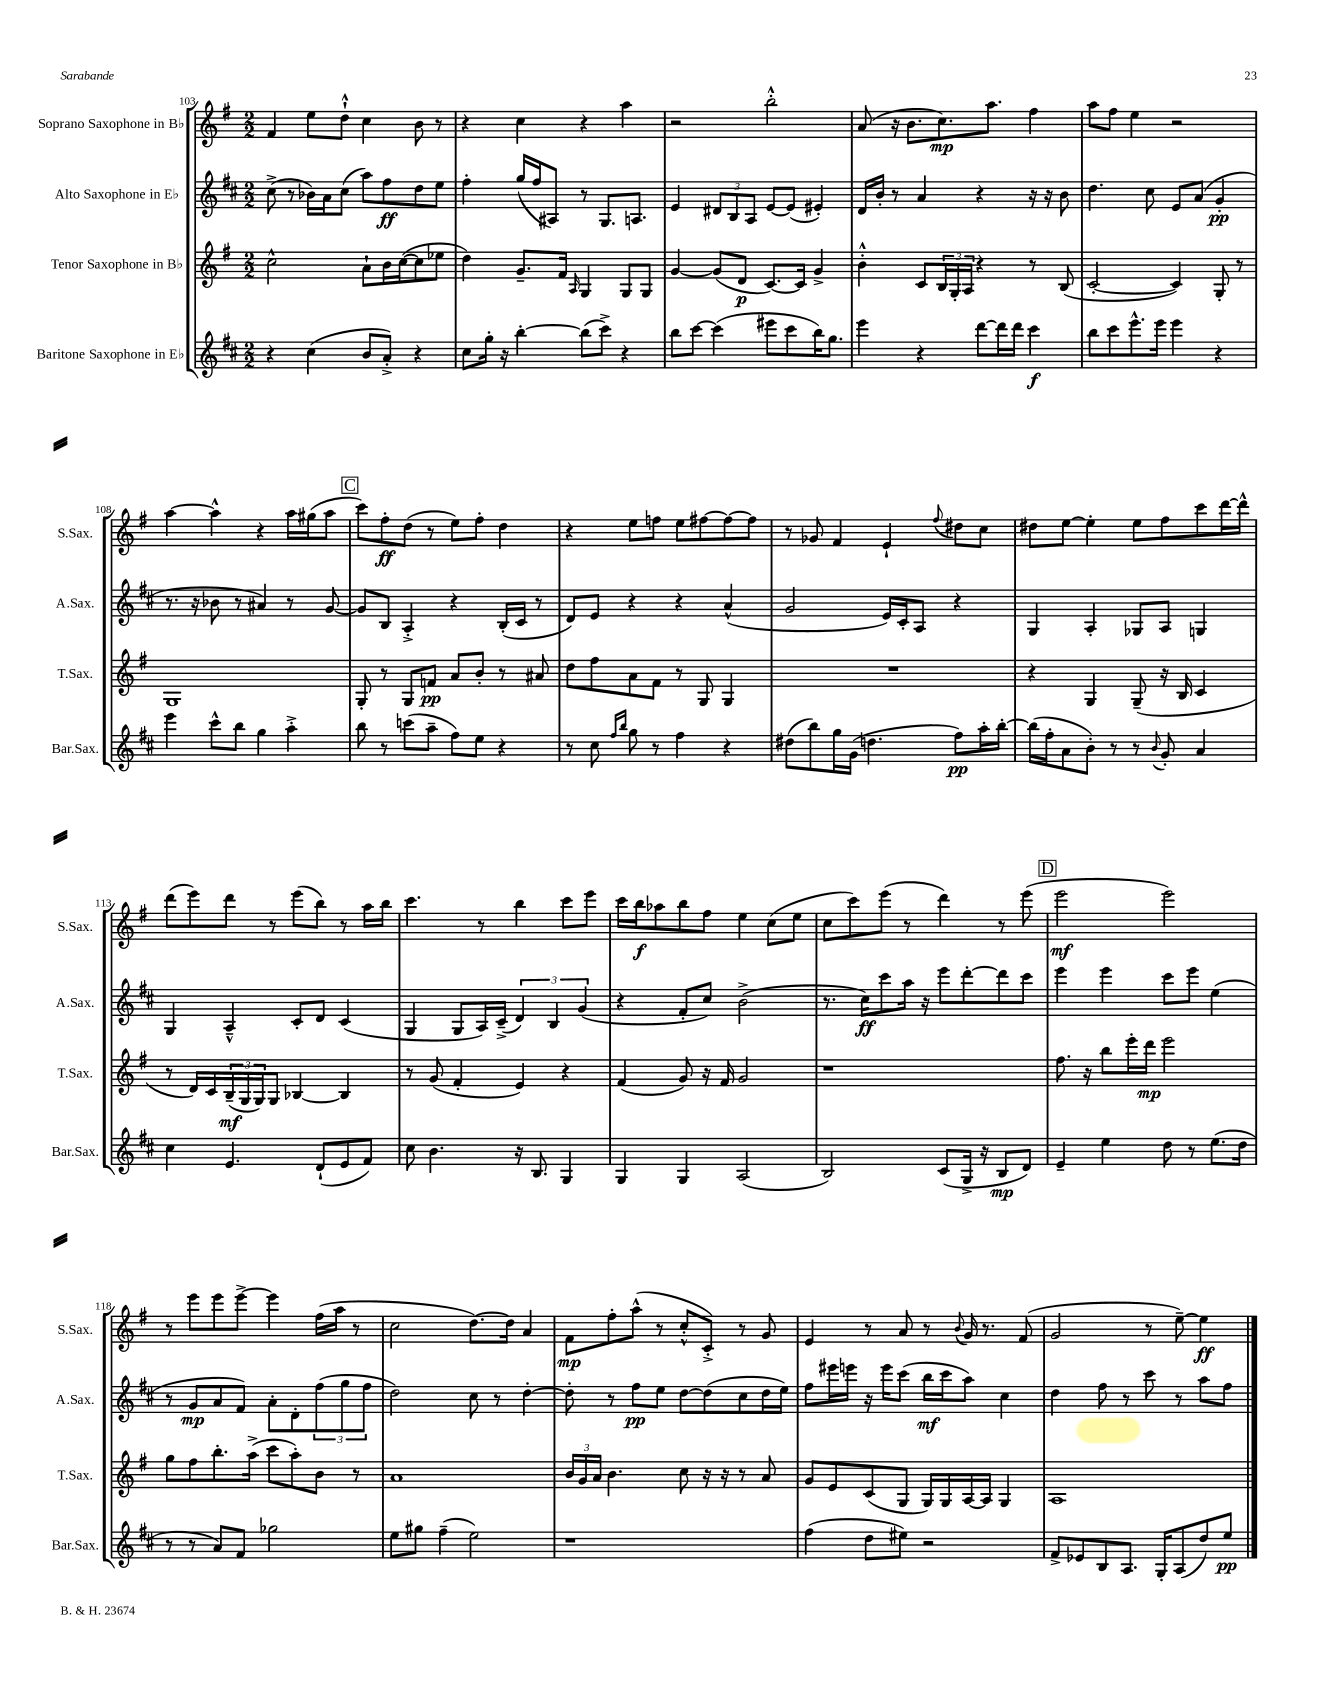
<<
\new StaffGroup <<
\new Staff = "s0" \with { instrumentName = "Soprano Saxophone in Bb" shortInstrumentName = "S.Sax." } {
    \clef treble \key g \major \numericTimeSignature \time 2/2
    fis'4 e''8 d''8-!-^ c''4 b'8 r8 |
    r4 c''4 r4 a''4 |
    r2 b''2-.-^ |
    a'8( r16 b'8. c''8.\mp) a''8. fis''4 |
    a''8 fis''8 e''4 r2 |
    a''4~ a''4-^ r4 a''16 gis''16( a''8 |
    \mark \markup { \box "C" } c'''8) fis''8-.\ff d''8( r8 e''8) fis''8-. d''4 |
    r4 e''8 f''8 e''8 fis''8~ fis''8~ fis''8 |
    r8 ges'8 fis'4 e'4-! \appoggiatura { fis''8 } dis''8 c''8 |
    dis''8 e''8~ e''4-. e''8 fis''8 c'''8 d'''16~ d'''16-^ |
    d'''8( e'''8) d'''8 r8 e'''8( b''8) r8 a''16 b''16 |
    c'''4. r8 b''4 c'''8 e'''8 |
    c'''16 b''16\f aes''8 b''8 fis''8 e''4 c''8( e''8 |
    c''8 c'''8) e'''8( r8 d'''4) r8 e'''8( |
    \mark \markup { \box "D" } e'''2\mf e'''2) |
    r8 e'''8 e'''8 e'''8~-> e'''4 fis''16( a''16 r8 |
    c''2 d''8.~) d''16 a'4 |
    fis'8\mp fis''8-. a''8-^( r8 c''8-.-^ c'8-.->) r8 g'8 |
    e'4 r8 a'8 r8 \appoggiatura { b'8 } g'16 r8. fis'8( |
    g'2 r8 e''8~--) e''4\ff \bar "|." |
}
\new Staff = "s1" \with { instrumentName = "Alto Saxophone in Eb" shortInstrumentName = "A.Sax." } {
    \clef treble \key d \major \numericTimeSignature \time 2/2
    cis''8->( r8 bes'16) a'16 cis''8( a''8) fis''8\ff d''8 e''8 |
    fis''4-. g''16( fis''16 ais8) r8 g8. a8. |
    e'4 \tuplet 3/2 { dis'8 b8 a8 } e'8~ e'8( eis'4-.) |
    d'16 b'16-. r8 a'4 r4 r16 r16 b'8 |
    d''4. cis''8 e'8 a'8( g'4-.\pp |
    r8. r16 bes'8 r8 ais'4) r8 g'8~ |
    \mark \markup { \box "C" } g'8 b8 a4-.-> r4 b16-.( cis'16 r8 |
    d'8) e'8 r4 r4 a'4-^( |
    g'2 e'16) cis'16-. a8 r4 |
    g4 a4-. ges8 a8 g4 |
    g4 a4---^ cis'8-. d'8 cis'4( |
    g4 g8 a16) cis'16--->( \tuplet 3/2 { d'4) b4 g'4( } |
    r4 fis'8-. cis''8) b'2->( |
    r8. cis''16\ff) cis'''8 a''16 r16 e'''8 d'''8~-. d'''8 cis'''8 |
    \mark \markup { \box "D" } e'''4 e'''4 cis'''8 e'''8 e''4( |
    r8 g'8\mp a'8 fis'8) a'8-. d'8-. \tuplet 3/2 { fis''8( g''8 fis''8 } |
    d''2) cis''8 r8 d''4~-. |
    d''8-. r8 fis''8\pp e''8 d''8~ d''8( cis''8 d''16 e''16) |
    fis''8 eis'''16 e'''16 r16 e'''16 cis'''8( b''16\mf cis'''16 a''8) cis''4 |
    d''4 fis''8 r8 cis'''8 r8 a''8 fis''8 \bar "|." |
}
\new Staff = "s2" \with { instrumentName = "Tenor Saxophone in Bb" shortInstrumentName = "T.Sax." } {
    \clef treble \key g \major \numericTimeSignature \time 2/2
    c''2-^ a'8-! b'16 c''16~( c''8 ees''8 |
    d''4) g'8.-- fis'16 \grace { a16 } g4 g8 g8 |
    g'4~ g'8( d'8\p c'8.~) c'16 g'4-> |
    b'4-.-^ c'8 \tuplet 3/2 { b16 g16-. a16 } r4 r8 b8( |
    c'2~-. c'4) g8-. r8 |
    g1 |
    \mark \markup { \box "C" } g8-. r8 g8 f'8\pp a'8 b'8-. r8 ais'8 |
    d''8 fis''8 a'8 fis'8 r8 g8 g4 |
    R1 |
    r4 g4 g8--( r16 b16 c'4 |
    r8 d'16) c'16 \tuplet 3/2 { b16--\mf( g16 g16) } g8 bes4~ bes4 |
    r8 g'8( fis'4-. e'4) r4 |
    fis'4( g'8) r16 fis'16 g'2 |
    r1 |
    \mark \markup { \box "D" } fis''8. r16 b''8 e'''16-. d'''16\mp e'''2 |
    g''8 fis''8 b''8.-. a''16->( c'''8 a''8-.) b'8 r8 |
    a'1 |
    \tuplet 3/2 { b'16 g'16 a'16 } b'4. c''8 r16 r16 r8 a'8 |
    g'8 e'8 c'8( g8 g16) g16 a16~ a16 g4 |
    a1 \bar "|." |
}
\new Staff = "s3" \with { instrumentName = "Baritone Saxophone in Eb" shortInstrumentName = "Bar.Sax." } {
    \clef treble \key d \major \numericTimeSignature \time 2/2
    r4 cis''4( b'8 a'8-.->) r4 |
    cis''8 g''16-. r16 b''4~-. b''8( cis'''8->) r4 |
    b''8 cis'''8~ cis'''4( eis'''8 cis'''8 b''16) g''8. |
    e'''4 r4 d'''8~ d'''16 d'''16 cis'''4\f |
    b''8 cis'''8 e'''8.-^ e'''16 e'''4 r4 |
    e'''4 cis'''8-^ b''8 g''4 a''4-.-> |
    \mark \markup { \box "C" } b''8 r8 c'''8( a''8-- fis''8) e''8 r4 |
    r8 cis''8 \grace { fis''16 b''16 } g''8 r8 fis''4 r4 |
    dis''8( b''8) g''16 g'16( d''4. fis''8\pp) a''16-. b''16~-. |
    b''16( fis''16-. a'8 b'8-.) r8 r8 \appoggiatura { b'8 } g'8-. a'4 |
    cis''4 e'4. d'8-!( e'8 fis'8) |
    cis''8 b'4. r16 b8. g4 |
    g4 g4 a2( |
    b2) cis'8( g16-> r16 b8\mp d'8) |
    \mark \markup { \box "D" } e'4-- e''4 d''8 r8 e''8.( d''16 |
    r8 r8 a'8) fis'8 ges''2 |
    e''8 gis''8 fis''4--( e''2) |
    r1 |
    fis''4( d''8 eis''8) r2 |
    fis'8-> ees'8 b8 a8. g16-. a8( d''8) e''8\pp \bar "|." |
}
>>
>>
\layout { \context { \Score currentBarNumber = #103 } }
